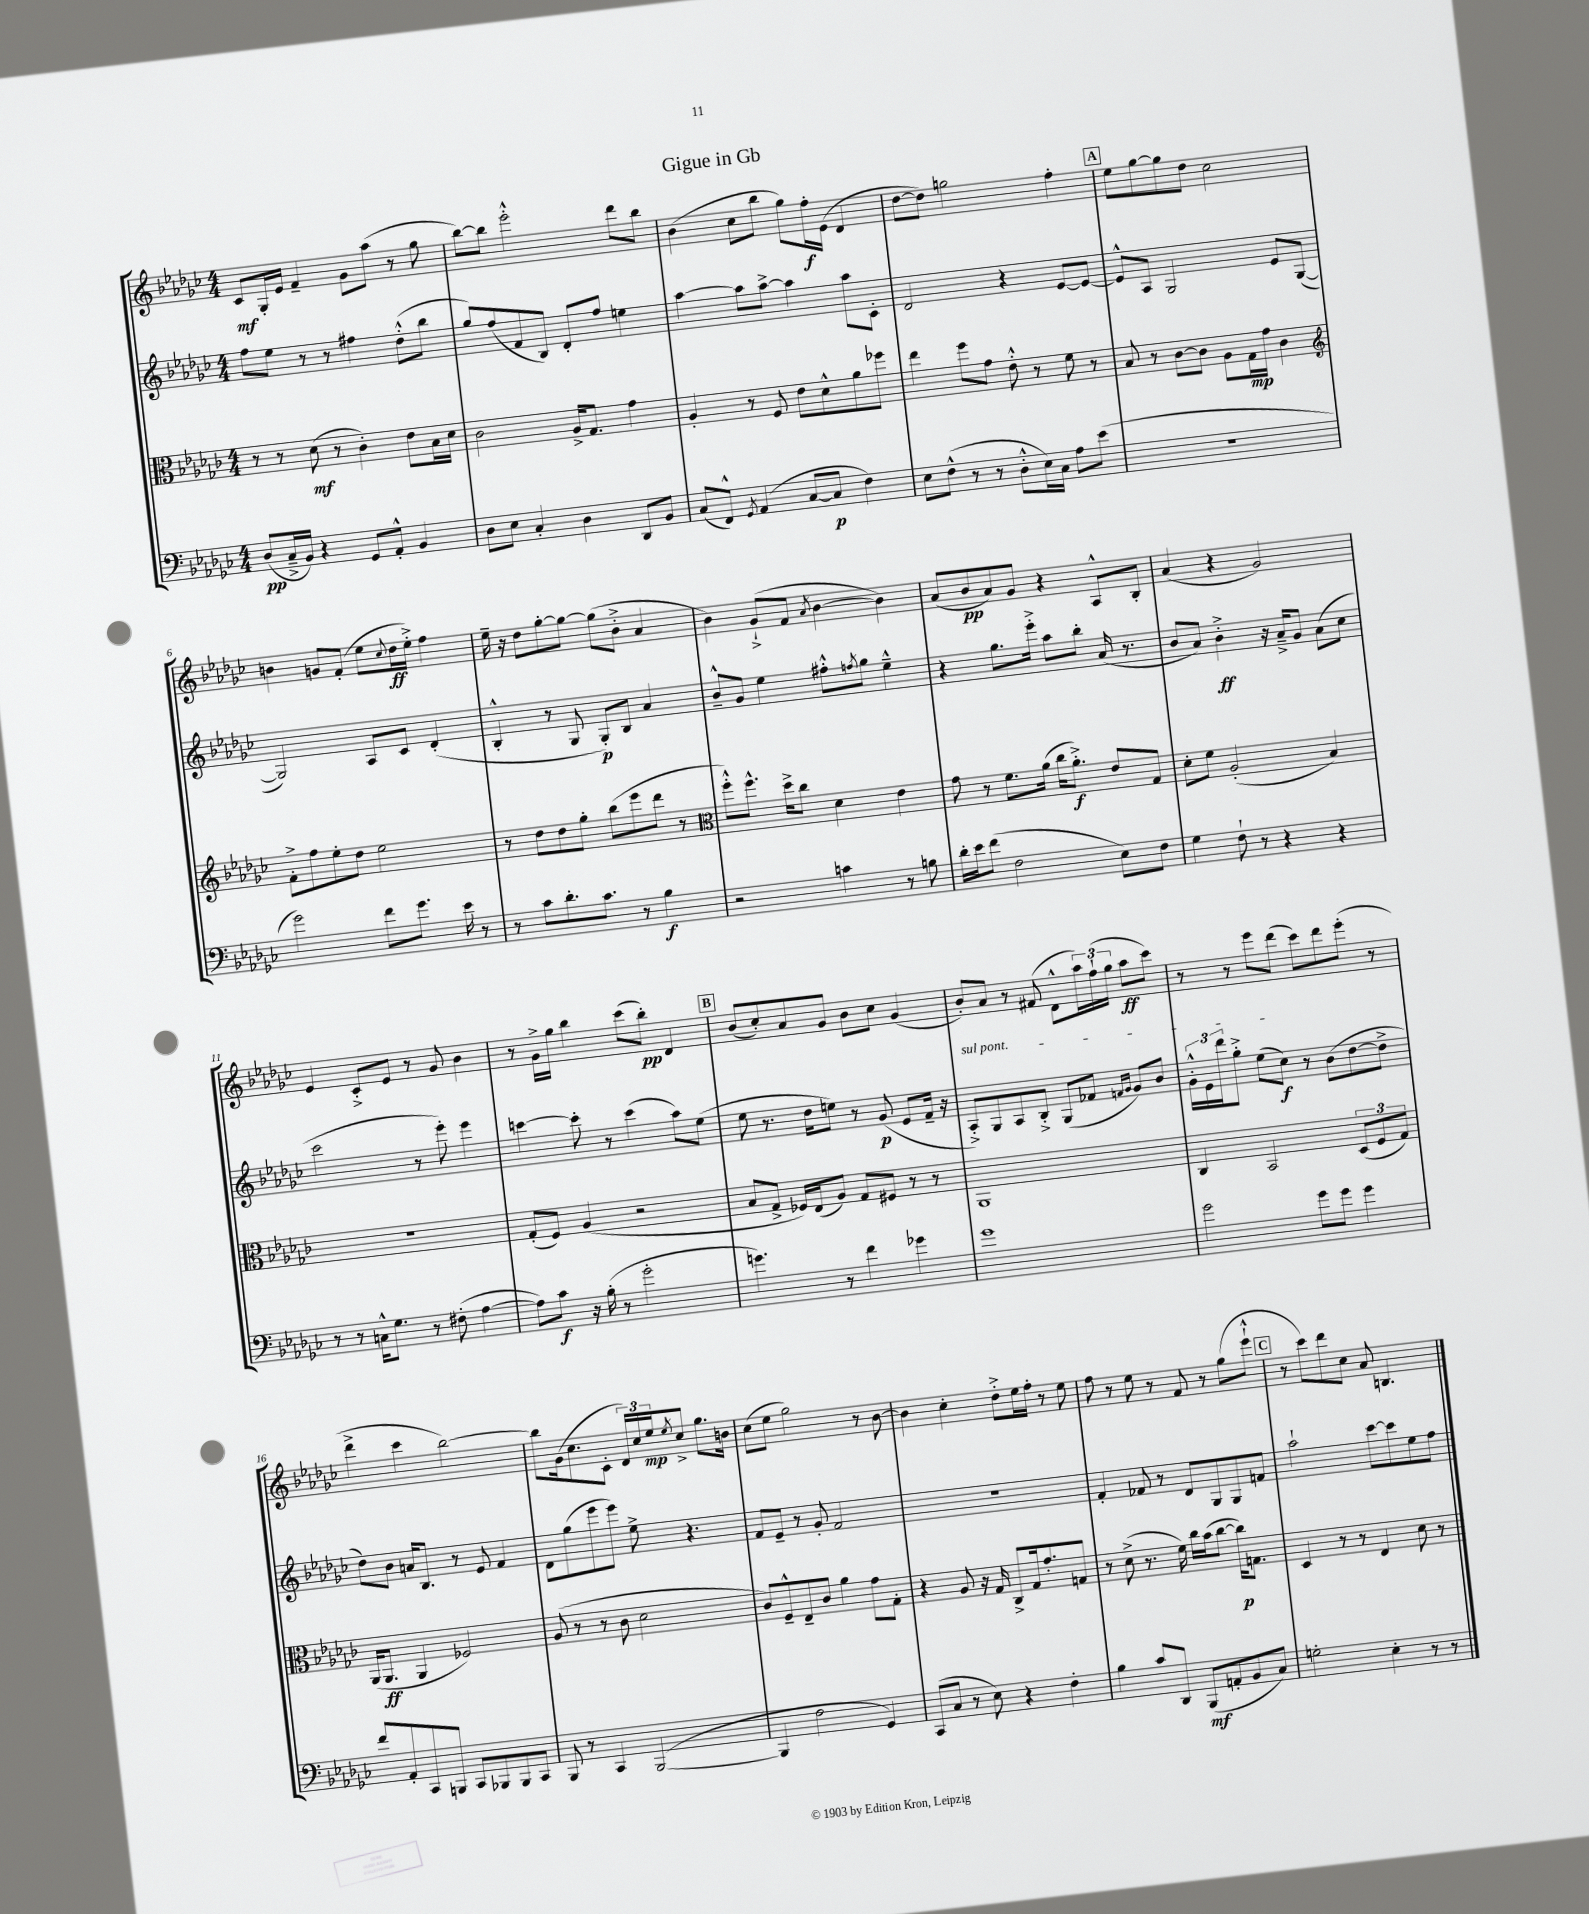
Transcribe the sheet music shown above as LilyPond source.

\header { title = "Gigue in Gb" }
<<
\new StaffGroup <<
\new Staff = "s0" {
    \clef treble \key ges \major \numericTimeSignature \time 4/4
    ces'8\mf ges16-. ees'16 f'4-- ges'8 aes''8( r8 ges''8 |
    bes''8~) bes''8 ees'''2-.-^ des'''8 bes''8 |
    bes'4( ces''8 bes''8 ges''8) f''16-.\f ees'16( des'4 |
    des''8~ des''8) g''2 f''4-. |
    \mark \markup { \box "A" } ees''8 ges''8~ ges''8 des''8 ces''2 |
    b'4 g'8 f'8-.( ees''8 \appoggiatura { ces''8 } des''16\ff ees''16-.->) f''4 |
    ees''16-- r16 des''8 ges''8~-. ges''8~ ges''8( bes'8-.-> aes'4 |
    bes'4) ges'8-!->( f'8 \acciaccatura { aes'8 } bes'4~ bes'4) |
    aes'8( bes'8\pp aes'8) ges'8 r4 aes8-^ bes8-. |
    aes'4( r4 ges'2) |
    ees'4 ces'8-.-> ees'8 r8 ges'8 bes'4 |
    r8 ges'16-> ges''16 bes''4 ces'''8( bes''8-.\pp) des'4 |
    \mark \markup { \box "B" } bes'8( ces''8-.) aes'8 ges'8 bes'8 ces''8 ges'4( |
    bes'8-.) aes'8 r8 fis'8( des'8-^ \tuplet 3/2 { aes''16) f''16-!( ges''16 } aes''8\ff ces'''8) |
    r8 r8 ees'''8 des'''8( ces'''8) des'''8 ees'''8-.( r8 |
    des'''4-> ces'''4 bes''2~) |
    bes''8 ges'16( ces''8. ces'8-. \tuplet 3/2 { des'16) ces''16 ees''16\mp } \acciaccatura { ees''8 } ces''8-> ges''8. b'16 |
    ces''8( ees''8 ges''2) r8 bes'8~ |
    bes'4 ces''4-. des''8-.-> ees''16 f''16-. r8 ees''8 |
    f''8 r8 ees''8 r8 f'8 r8 ges''8( ees'''8-!-^ |
    \mark \markup { \box "C" } r8 ces'''8) des'''8 ces''8 aes'8 b4. \bar "|." |
}
\new Staff = "s1" {
    \clef treble \key ges \major \numericTimeSignature \time 4/4
    f''8 ees''8 r8 r8 fis''4 des''8-.-^( bes''8 |
    ges''8) f''8( f'8 bes8) des'8-. f''8 e''4 |
    aes''4~ aes''8 aes''8~-> aes''4 aes''8 ces'8-. |
    des'2 r4 ees'8~ ees'8~ |
    \mark \markup { \box "A" } ees'8-^ aes8 ges2 ees'8 ges8~( |
    ges2) aes8 ces'8 des'4-.( |
    bes4-.-^ r8 ges8 ges8-.\p) bes8 aes'4 |
    bes'8---^ ges'8 ees''4 fis''8-.-^ \acciaccatura { f''8 } ges''8 ees''4---^ |
    r4 ges''8. ees'''16-.-> aes''8 bes''8-. aes'16( r8. |
    bes'8 aes'8) bes'4-.->\ff r16 aes'16---> ges'8 aes'8( ces''8 |
    ces'''2 r8 ees'''8-.) ees'''4 |
    c'''4~ c'''8-. r8 c'''4( aes''8) ees''8( |
    \mark \markup { \box "B" } ees''8 r8. des''16 e''8) r8 ges'8\p( ees'8 f'16-- r16 |
    \once \override TextSpanner.bound-details.left.text = \markup { \italic "sul pont." } aes8-.->\startTextSpan) ges8 aes8 bes8-.-> ges8( fes'8 \grace { f'16 ges'16 } ges'8) bes'8 |
    \tuplet 3/2 { ges'16-.-^ ees'16 des'''16 } ges''8-.-> ees''8( ces''8\f\stopTextSpan) r8 bes'8( des''8~ des''8-> |
    des''8) bes'8 a'16 bes8. r8 ees'8 f'4 |
    des'8 ges''8( ees'''8 ees'''8) ees''8-> r4. |
    f'8 ees'8-- r8 ges'8-. f'2 |
    R1 |
    f'4-. fes'8 r8 des'8 ges8 ges8 f'8 |
    \mark \markup { \box "C" } aes''2-! ces'''8~ ces'''8 ees''8 f''8 \bar "|." |
}
\new Staff = "s2" {
    \clef alto \key ges \major \numericTimeSignature \time 4/4
    r8 r8 des'8\mf( r8 ces'4-.) ees'8 bes16 des'16 |
    ces'2 aes16-> ges8. ges'4 |
    aes4-. r8 f8 ees'8 des'8-^ aes'8 fes''8 |
    ees''4 f''8 ges'8 ees'8-.-^ r8 f'8 r8 |
    \mark \markup { \box "A" } bes8 r8 ces'8~ ces'8 aes8 ges16\mp ges'16 ces'4 |
    \clef treble f'8-.-> f''8 ees''8-. des''8 ees''2 |
    r8 des''8 des''8 ges''8-. bes''8( ees'''8 des'''8 r8 |
    \clef alto f''8-.-^) f''8.-^ des''16-> ces''8 des'4 ees'4 |
    ges'8 r8 f'8. aes'16( ces''16 aes'8.-.->\f) ees'8 ges8 |
    des'8-. f'8 aes2-.( bes4) |
    R1 |
    ges8-.( f8) aes4( r2 |
    \mark \markup { \box "B" } bes8 ges8-> fes16) ees16( aes8) ges8 fis8 r8 r8 |
    aes,1 |
    ces4 bes,2 \tuplet 3/2 { des8( f8 ges8) } |
    aes,16( aes,8.\ff aes,4 fes2) |
    aes8( r8 r8 ces'8 des'2 |
    ces'8) f8---^ ees8-- ces'8 aes'4 ges'8 ges8-. |
    r4 aes8 r16 ges16 ces8-> ges16 ges'8.-. g8 |
    r8 des'8->( r8. f'16) ces''16 bes'16( ces''8~ ces''16\p) g8. |
    \mark \markup { \box "C" } des4 r8 r8 ees4 des'8 r8 \bar "|." |
}
\new Staff = "s3" {
    \clef bass \key ges \major \numericTimeSignature \time 4/4
    des8\pp( ces16---> bes,16) r4 ges,8 aes,8-.-^ bes,4 |
    des8 ees8 ces4-. des4 des,8 bes,8 |
    ces8( f,8-^) \acciaccatura { ges,8 } aes,4( ces8~ ces8\p f4) |
    ees8 f8-^( r8 r8 des8-.-^ ees16) ces16 aes8 ees'8( |
    \mark \markup { \box "A" } R1 |
    ges'2) f'8 ges'8. ees'16 r8 |
    r8 ces'8 des'8.-. ces'8. r8 bes4\f |
    r2 c'4 r8 b8 |
    des'16-. ees'16 f'8( f2 ees8) f8 |
    ges4 f8-! r8 r4 r4 |
    r8 r8 c16-^ ges8. r8 fis8-.( aes4~ |
    aes8) ces'8\f r16 bes16-.( r8 ges'2-. |
    \mark \markup { \box "B" } g'4.) r8 f'4 ges'4 |
    ges'1 |
    ges'2 ges'8 ges'8 ges'4 |
    f'8 aes,8-. ces,8 b,,8 ces,8 bes,,8 bes,,8 ces,8 |
    bes,,8 r8 ces,4 bes,,2~( |
    bes,,4 f2 ges,4) |
    ces,8( ces8 r8 ees8) r4 f4-. |
    bes4 ces'8 des,8 bes,,8\mf( a,8-. bes,8 ces8) |
    \mark \markup { \box "C" } g2-. ees4-. r8 r8 \bar "|." |
}
>>
>>
